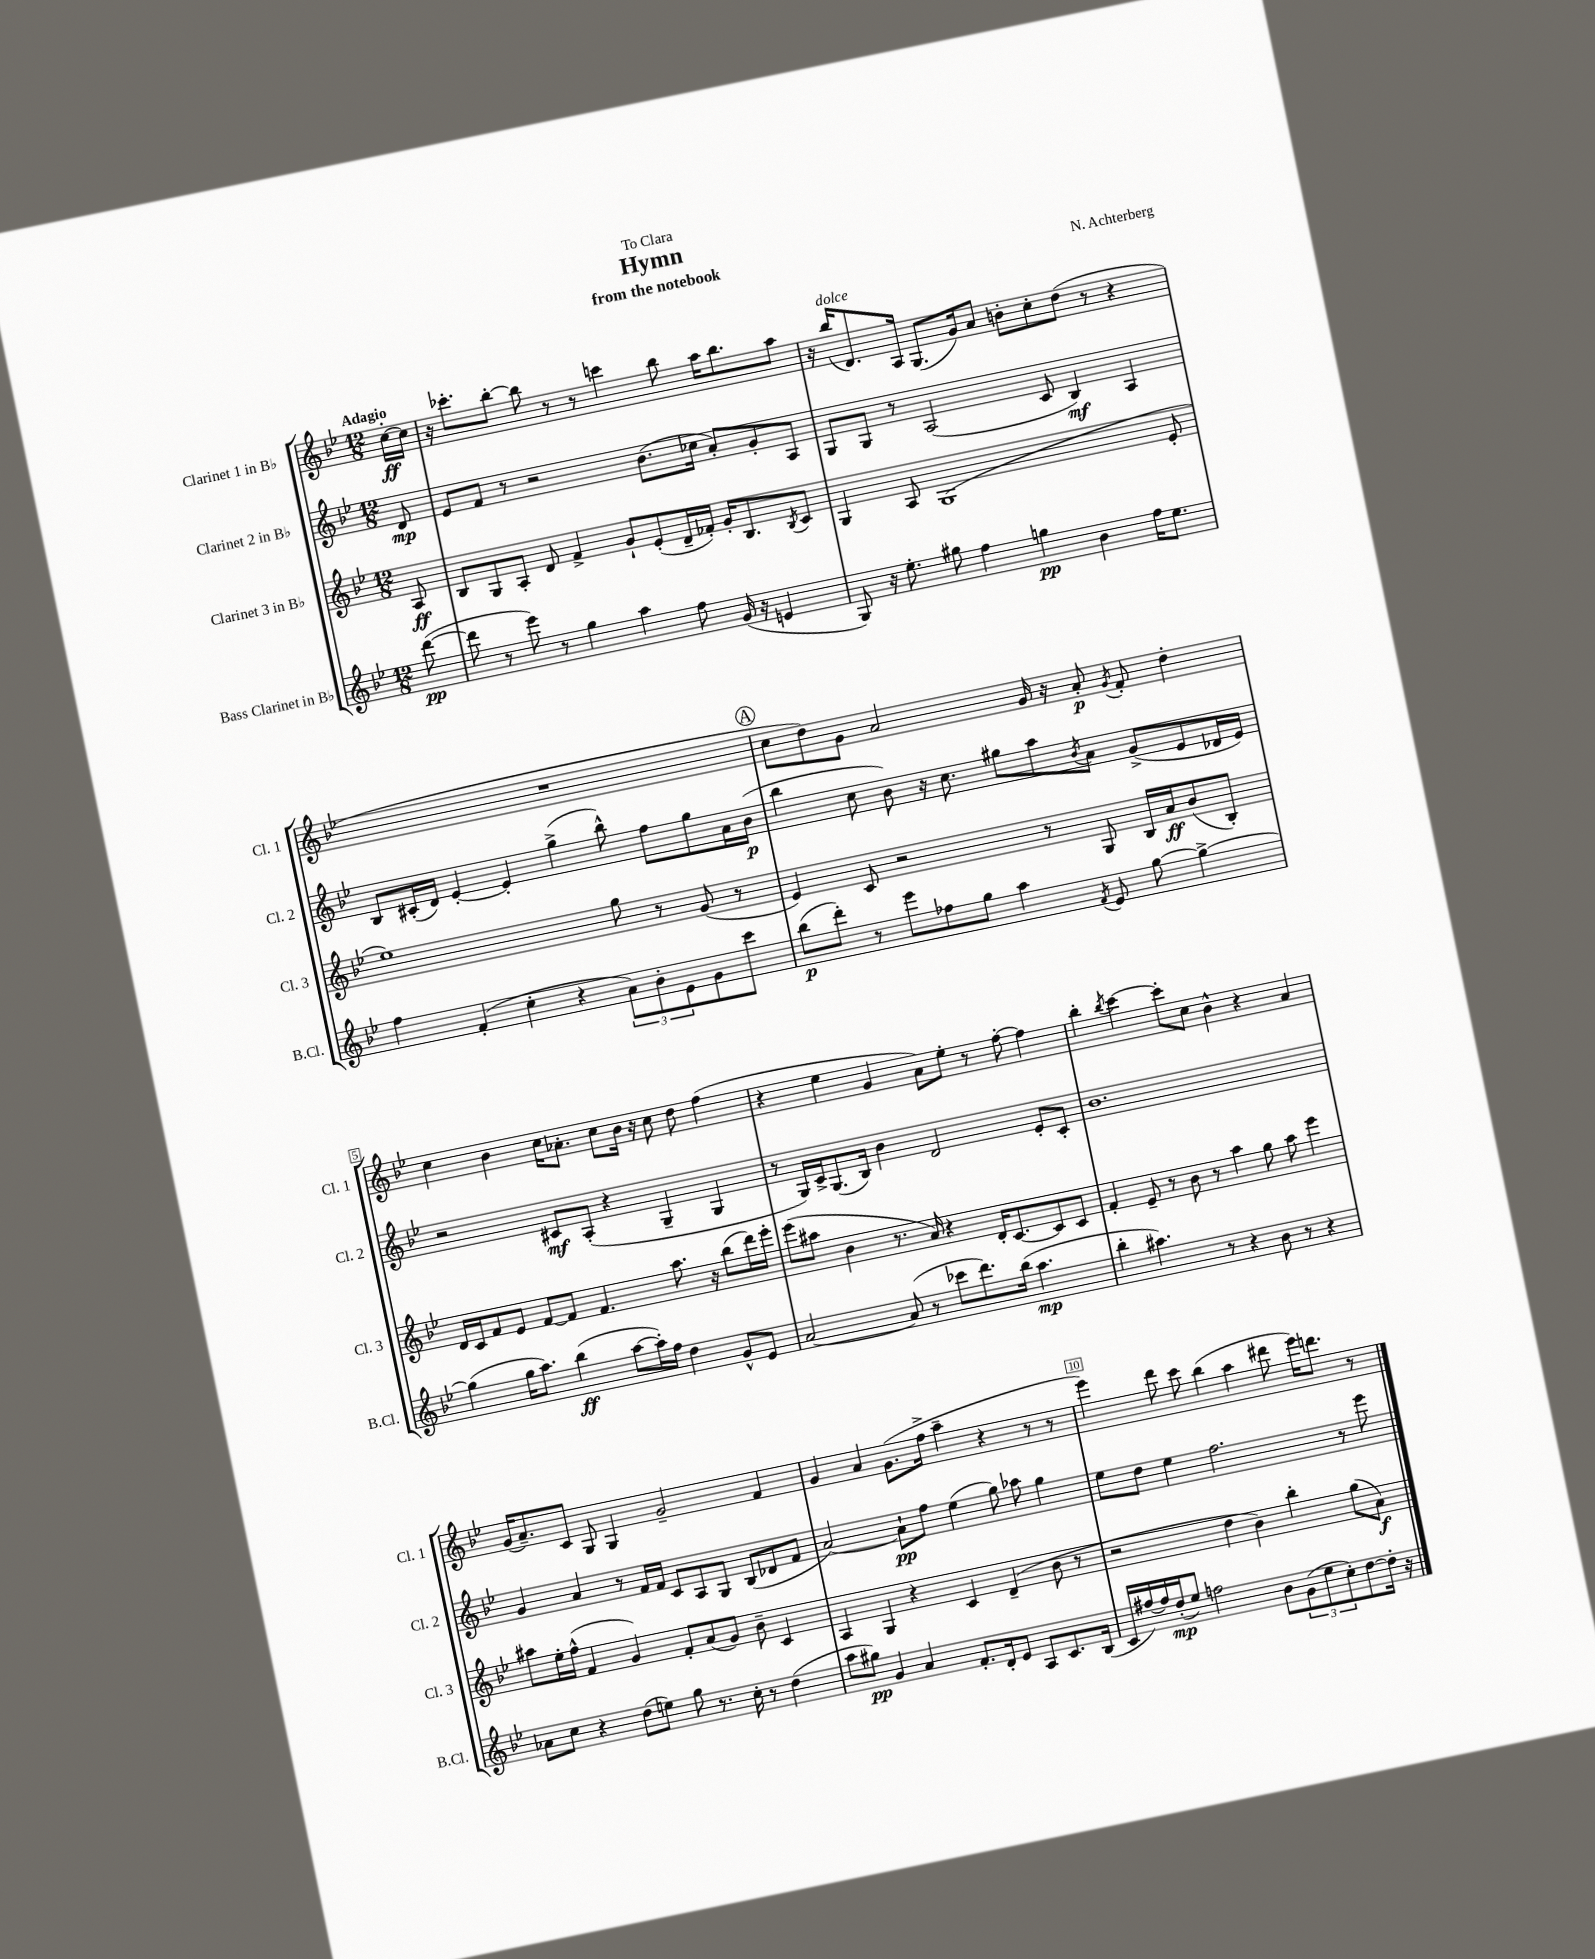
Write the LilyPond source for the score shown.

\header { title = "Hymn" composer = "N. Achterberg" subtitle = "from the notebook" dedication = "To Clara" }
<<
\new StaffGroup <<
\new Staff = "s0" \with { instrumentName = "Clarinet 1 in Bb" shortInstrumentName = "Cl. 1" } {
    \clef treble \key bes \major \numericTimeSignature \time 12/8 \partial 8 \tempo "Adagio"
    c''16~-.\ff c''16 |
    r16 ces'''8.-. bes''8~-. bes''8 r8 r8 c'''4 bes''8 a''16 bes''8. a''8 |
    r16 bes''16^\markup { \italic "dolce" }( d'8.) a16 g8.( g'16) a'8 b'8-. c''8-. d''8( r8 r4 |
    R1. |
    \mark \markup { \circle "A" } c''8 d''8) g'8 a'2 g'16 r16 a'8-.\p \acciaccatura { g'8 } f'8-. d''4-. |
    c''4 bes'4 c''16 aes'8.-. c''8 bes'16 r16 c''8 d''8 f''4( |
    r4 ees''4 g'4 a'8) ees''8-. r8 f''8~-. f''4 |
    bes''4-. \acciaccatura { bes''8 } c'''4~ c'''8-. c''8 bes'4-^ r4 a'4 |
    g'16( a'8.--) c'8 g8 g4 g'2-- f'4 |
    g'4 a'4 g'8.( f''16-> a''4-- r4 r8 r8 |
    ees'''4) d'''8 c'''8 bes''4( a''4 dis'''8 ees'''16) d'''8. r8 \bar "|." |
}
\new Staff = "s1" \with { instrumentName = "Clarinet 2 in Bb" shortInstrumentName = "Cl. 2" } {
    \clef treble \key bes \major \numericTimeSignature \time 12/8 \partial 8
    d'8\mp |
    ees'8 f'8 r8 r2 bes'8.( ces''16 a'8-.) g'8-. a8 |
    g8 g8 r8 a2( c'8 bes4\mf) a4 |
    bes8 cis'16-.( d'16) ees'4~-. ees'4-. g''4->( bes''8-^) f''8 g''8 a'16 bes'16\p( |
    \mark \markup { \circle "A" } bes''4 c''8 bes'8) r16 c''8. gis''8 a''8 \acciaccatura { bes'8 } a'8 g'8->( ees'8 des'16 ees'16) |
    r2 cis'8\mf a8-.( r4 g4-- g4 |
    r8 g16) c'16-> g8.( bes16) bes'4 d'2 ees'8-. c'8-. |
    bes'1. |
    g'4 a'4 r8 f'16 f'16 c'8 a8 g8 bes8( des'8 f'8 |
    a'2~) a'8-!\pp f''8 ees''4( g''8) aes''8 g''4 |
    ees''8 d''8 ees''4 f''2. r8 ees'''8 \bar "|." |
}
\new Staff = "s2" \with { instrumentName = "Clarinet 3 in Bb" shortInstrumentName = "Cl. 3" } {
    \clef treble \key bes \major \numericTimeSignature \time 12/8 \partial 8
    a8\ff |
    bes8 g8 a8-. d'8 f'4-> g'8-! ees'8-.( d'16-- fes'16-.) g'16-. bes8. \acciaccatura { bes8 } c'8 |
    g4 a8 g1( ees'8-. |
    ees''1) g''8 r8 g'8( r8 |
    \mark \markup { \circle "A" } ees'4) c'8 r2 r8 g8 bes16 a'16\ff bes'8( bes8-.) |
    d'16 c'16 f'8 ees'8 f'8~ f'8 f'4. a''8. r16 bes''8( d'''16) ees'''16-. |
    ees'''8( ais''8 bes'4 r8. a'16) r4 d'16-. c'8.~ c'8 c'8 |
    f'4-. ees'8-- r8 bes'8 r8 a''4 g''8 a''8 ees'''4 |
    ais''8 ees''16-. f''16-^( f'4 g'4) f'8-. a'8( g'8) bes'8-- c'4 |
    a4 g4 r4 c'4 d'4--( bes'8 r8 |
    r2 d''4 bes'4) bes''4-. g''8( a'8\f) \bar "|." |
}
\new Staff = "s3" \with { instrumentName = "Bass Clarinet in Bb" shortInstrumentName = "B.Cl." } {
    \clef treble \key bes \major \numericTimeSignature \time 12/8 \partial 8
    d'''8~\pp( |
    d'''8 r8 ees'''8) r8 g''4 a''4 f''8 g'16( r16 e'4 |
    g8) r16 ees''8.-. gis''8 f''4 g''4\pp bes'4 f''16 ees''8. |
    f''4 f'4-.( c''4-. r4 \tuplet 3/2 { a'8) bes'8-. ees'8 } g'8 c'''8 |
    \mark \markup { \circle "A" } bes''8\p( d'''8-.) r8 ees'''8 fes''8 g''8 a''4 \acciaccatura { f'8 } ees'8 g''8~ g''4~-> |
    g''4( g''16 a''8.) bes''4\ff( a''8~ a''16-.) f''16 d''4 g'8-^ ees'8 |
    a'2~ a'8( r8 ces'''8 d'''8.) bes''16( a''4.\mp |
    bes''4-. ais''4.) r8 r4 bes'8 r8 r4 |
    aes'8 c''8 r4 d''8( e''8) g''8 r8. c''16-. r8 d''4( |
    a''8 gis''8\pp) g'4 a'4 f'8.-. d'16-. ees'8 a8 c'8. bes16( |
    c'16 fis''16~) fis''16 d''16-.\mp( ees''8) f''2 bes'8 \tuplet 3/2 { g'8( ees''8 c''8-.) } d''8~ d''16-. r16 \bar "|." |
}
>>
>>
\layout { \context { \Score \override BarNumber.break-visibility = ##(#f #t #t) barNumberVisibility = #(every-nth-bar-number-visible 5) \override BarNumber.stencil = #(make-stencil-boxer 0.1 0.3 ly:text-interface::print) } }
